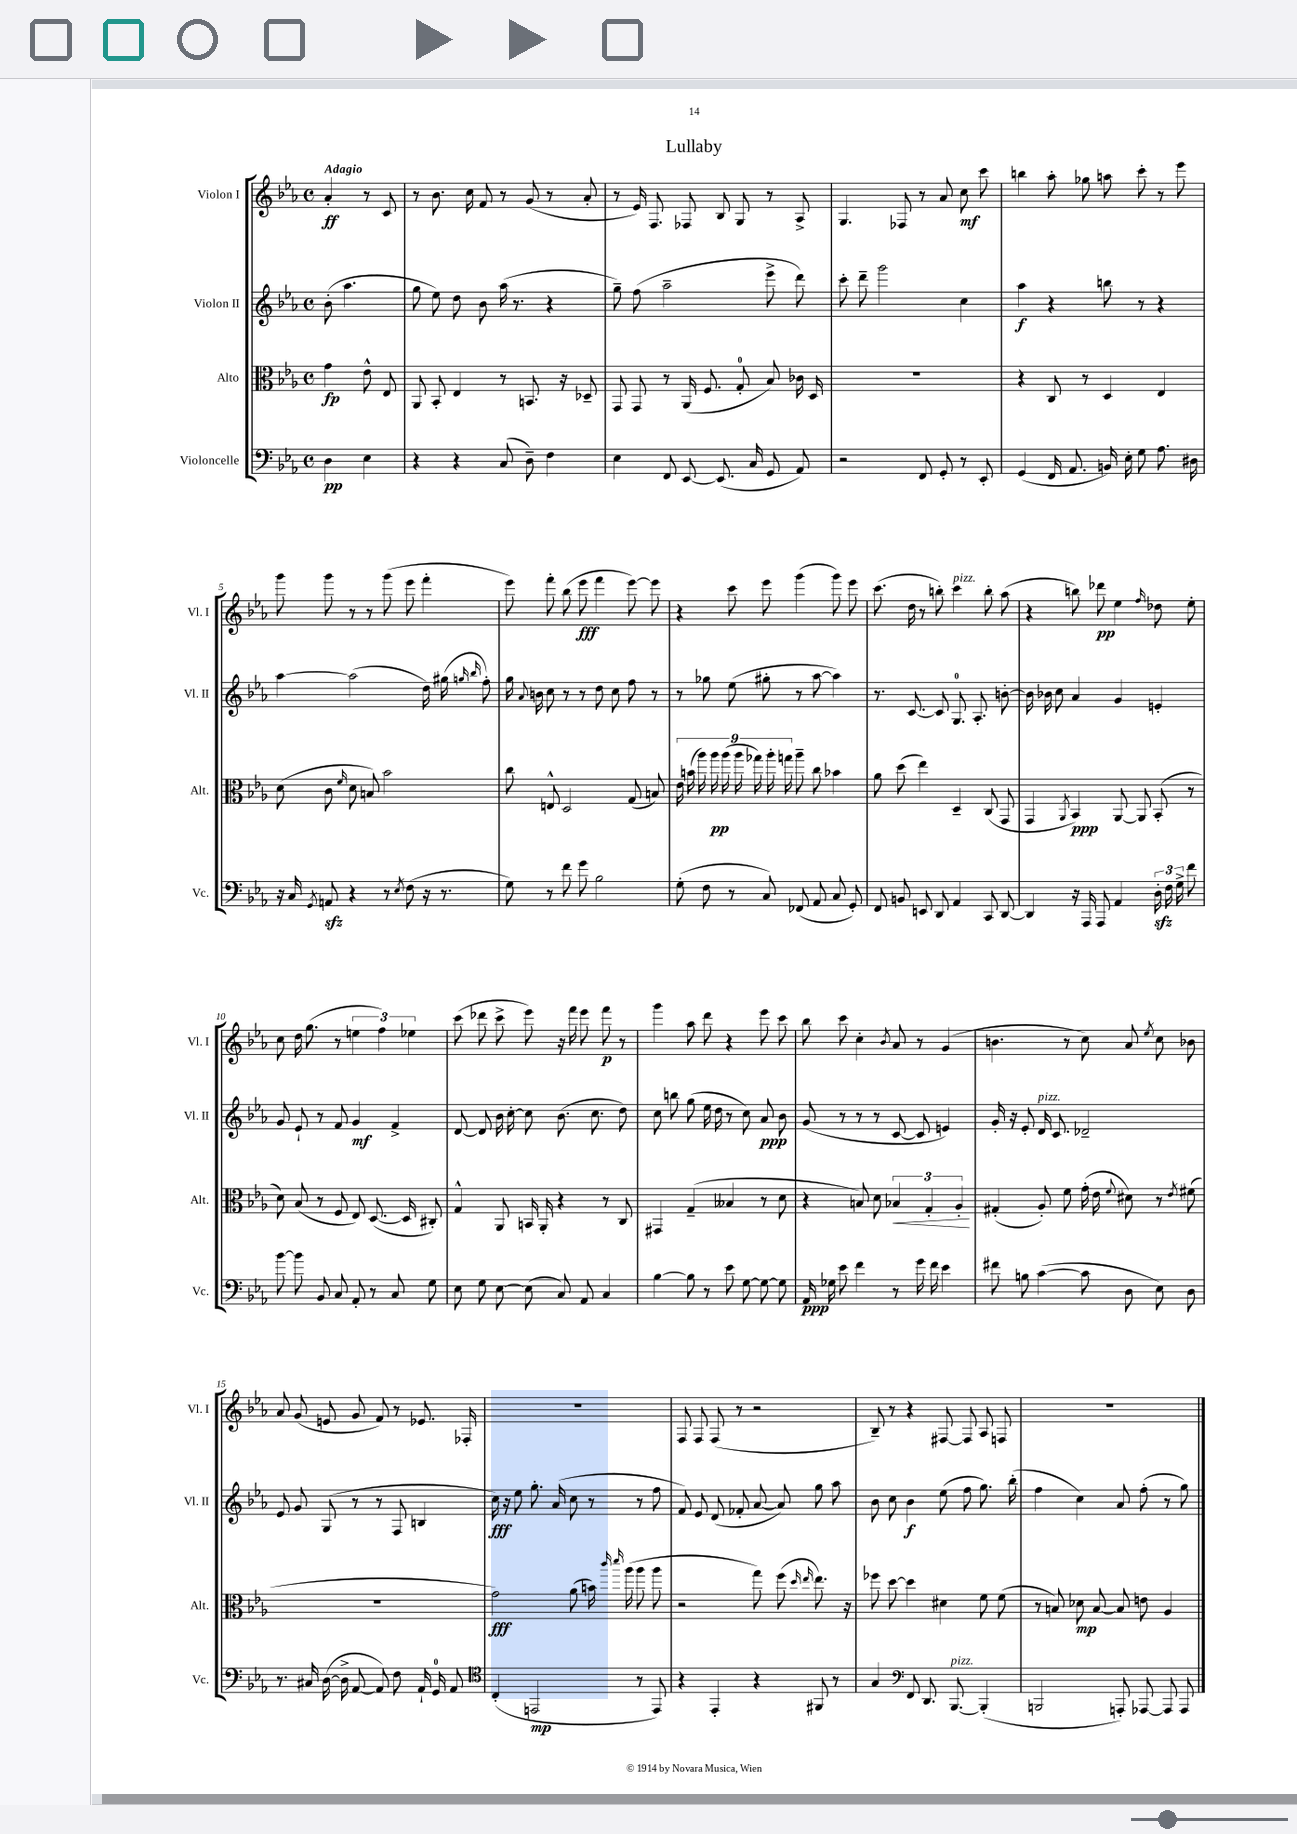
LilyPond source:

\header { title = "Lullaby" }
<<
\new StaffGroup <<
\new Staff = "s0" \with { instrumentName = "Violon I" shortInstrumentName = "Vl. I" } {
    \clef treble \key ees \major \defaultTimeSignature \time 4/4 \partial 2 \tempo "Adagio"
    \autoBeamOff aes'4-.\ff r8 c'8 |
    r8 bes'8. c''16 f'8 r8 g'8( r8 aes'8-. |
    r8 ees'16) f8. fes8 bes8 g8 r8 aes8-> |
    g4. fes8 r8 aes'8 c''8\mf c'''8 |
    b''4 aes''8-. ges''8 a''8 c'''8-. r8 ees'''8 |
    g'''8 g'''8 r8 r8 g'''8( ees'''8 f'''4-. |
    ees'''8) f'''8-. bes''8( ees'''8\fff f'''4 ees'''8~) ees'''8 |
    r4 c'''8 ees'''8 g'''4( g'''8) ees'''8 |
    c'''8.( d''16 r8 b''8-.) c'''4^\markup { \italic "pizz." } b''8-. aes''8( |
    r4 b''8) des'''8\pp ees''4 \grace { f''16 } des''8 ees''8-. |
    c''8 d''16 g''8.( r8 \tuplet 3/2 { e''4 f''4) ees''4 } |
    c'''8( des'''8 c'''8-> ees'''8) r16 f'''16 ees'''8 f'''8\p r8 |
    g'''4 aes''8 d'''8 r4 ees'''8 c'''8 |
    bes''8 c'''8 c''4-. \acciaccatura { bes'8 } aes'8 r8 g'4( |
    b'4. r8 c''8) aes'8 \acciaccatura { ees''8 } c''8 bes'8 |
    aes'8 g'8( e'8 g'8 f'8) r8 ees'8. fes16-. |
    R1 |
    f8 f8 f8( r8 r2 |
    bes8--) r8 r4 fis8~ fis8 aes8 f8 |
    R1 \bar "|." |
}
\new Staff = "s1" \with { instrumentName = "Violon II" shortInstrumentName = "Vl. II" } {
    \clef treble \key ees \major \defaultTimeSignature \time 4/4 \partial 2
    \autoBeamOff bes'8-.( aes''4. |
    g''8 ees''8) d''8 bes'8 aes''16( r8. r4 |
    g''8--) f''8( aes''2-- ees'''8-> d'''8) |
    c'''8-. d'''8-- g'''2 c''4 |
    aes''4\f r4 b''8 r8 r4 |
    aes''4~ aes''2( d''16) gis''16( \grace { g''16 bes''16 } f''8-.) |
    g''16 \appoggiatura { aes'8 } b'16 c''8 r8 r8 d''8 c''8 f''8 r8 |
    r8 ges''8 ees''8( gis''8-. r8 aes''8~ aes''4) |
    r8. c'8.~ c'8 g8.-0 aes8.-. b'8~-. |
    b'16 bes'16 c''8 aes'4 g'4 e'4-. |
    g'8 ees'8-! r8 f'8 g'4\mf f'4-> |
    d'8~ d'8 bes'16 c''16~-. c''8 bes'8.( c''8. d''8) |
    c''8 b''8 g''8( ees''16 d''16 r8 c''8) aes'8\ppp bes'8 |
    g'8( r8 r8 r8 c'8~ c'8 e'4) |
    g'16-. r16 ees'8-. d'16^\markup { \italic "pizz." } c'8. des'2-- |
    ees'8 g'8 g8( r8 r8 f8 b4 |
    c''16\fff) r16 ees''8 g''8.-. aes'16( c''8 r8 r8 f''8 |
    f'8) ees'8 d'8( fes'8-. aes'8~ aes'8) g''8 aes''8 |
    bes'8 c''8 bes'4\f ees''8( f''8 g''8.) bes''16-.( |
    f''4 c''4) aes'8 f''8-.( r8 g''8) \bar "|." |
}
\new Staff = "s2" \with { instrumentName = "Alto" shortInstrumentName = "Alt." } {
    \clef alto \key ees \major \defaultTimeSignature \time 4/4 \partial 2
    \autoBeamOff g'4\fp ees'8-^ ees8 |
    aes,8 bes,8-. ees4 r8 b,8. r16 des8-- |
    g,8 g,8 r8 aes,16( f8. g8-0-. bes8) ces'16 d16 |
    R1 |
    r4 c8 r8 d4 ees4 |
    d'8( c'8 \grace { f'16 } d'8 b8) bes'2 |
    c''8 e8-^ d2 g8( b8) |
    \tuplet 9/8 { ees'16 b'16( aes''16) aes''16\pp aes''16( aes''16 ges''16) aes''16-. g''16 } aes''8-- c''8 bes'4 |
    aes'8 d''8( ees''4) d4-- c8( g,8 |
    g,4 \acciaccatura { aes,8 } bes,4\ppp) aes,8~ aes,8 bes,8-.( r8 |
    d'8) bes8( r8 f8 ees8) d8.~( d16 cis8-.) |
    g4-^ aes,8 b,16 aes,16-. r4 r8 c8 |
    gis,4 g4--( beses4 r8 d'8 |
    r4 b8) d'8 \tuplet 3/2 { bes4\< g4-. aes4-.\! } |
    gis4-.( aes8-.) f'8 g'16-.( ees'16 \appoggiatura { f'8 } dis'8) r8 \acciaccatura { ees'8 } fis'8( |
    R1 |
    g'2\fff) aes'8( b'16) \grace { c'''16 d'''16 } aes''16( aes''8 aes''8 |
    r2 g''8) f''8( \grace { d''16 ees''16 } ees''8.) r16 |
    fes''8 d''8~ d''4 dis'4 f'8 f'8( |
    r8 b8) des'8\mp b8~ b8 e'8 aes4 \bar "|." |
}
\new Staff = "s3" \with { instrumentName = "Violoncelle" shortInstrumentName = "Vc." } {
    \clef bass \key ees \major \defaultTimeSignature \time 4/4 \partial 2
    \autoBeamOff d4\pp ees4 |
    r4 r4 c8( d8--) f4 |
    ees4 f,8 ees,8~ ees,8.( c16 g,8 aes,8) |
    r2 f,8 g,8-. r8 ees,8-. |
    g,4( f,16 aes,8. b,16) ees16-. g8 aes8. dis16 |
    r16 c16 \acciaccatura { g,8 } a,8\sfz r4 r8 \acciaccatura { ees8 } f8( r16 r8. |
    g8) r8 f'8 g'8 bes2 |
    g8-.( f8 r8 c8) fes,8( aes,8 c8 g,8-.) |
    f,8 b,8 e,8 d,8 aes,4 c,8 d,8~ |
    d,4 r16 aes,,16 aes,,8 aes,4 \tuplet 3/2 { d16-.\sfz f16 g16-> } f'8 |
    bes'8~ bes'8 bes,8 c8 aes,8-. r8 c8 g8 |
    ees8 g8 ees8~ ees8( c8) aes,8 c4 |
    bes4~ bes8 r8 ees'8 g8~ g8~ g8 |
    aes,16\ppp ges16 ees'8 f'4 r8 g'16 f'16 ees'4 |
    fis'8 b8 c'4~( c'8 d8 ees8) d8 |
    r8. cis16 d16~( d16-> aes,8~ aes,8) f8 aes,16-! g,16-0 aes,8 |
    \clef tenor c4-.( e,2\mp r8 e,8) |
    r4 ees,4-. r4 fis,8 r8 |
    g4 \clef bass f,8 d,8. bes,,8.~^\markup { \italic "pizz." } bes,,4-.( |
    b,,2 a,,8-.) aes,,8~ aes,,8 aes,,8 \bar "|." |
}
>>
>>
